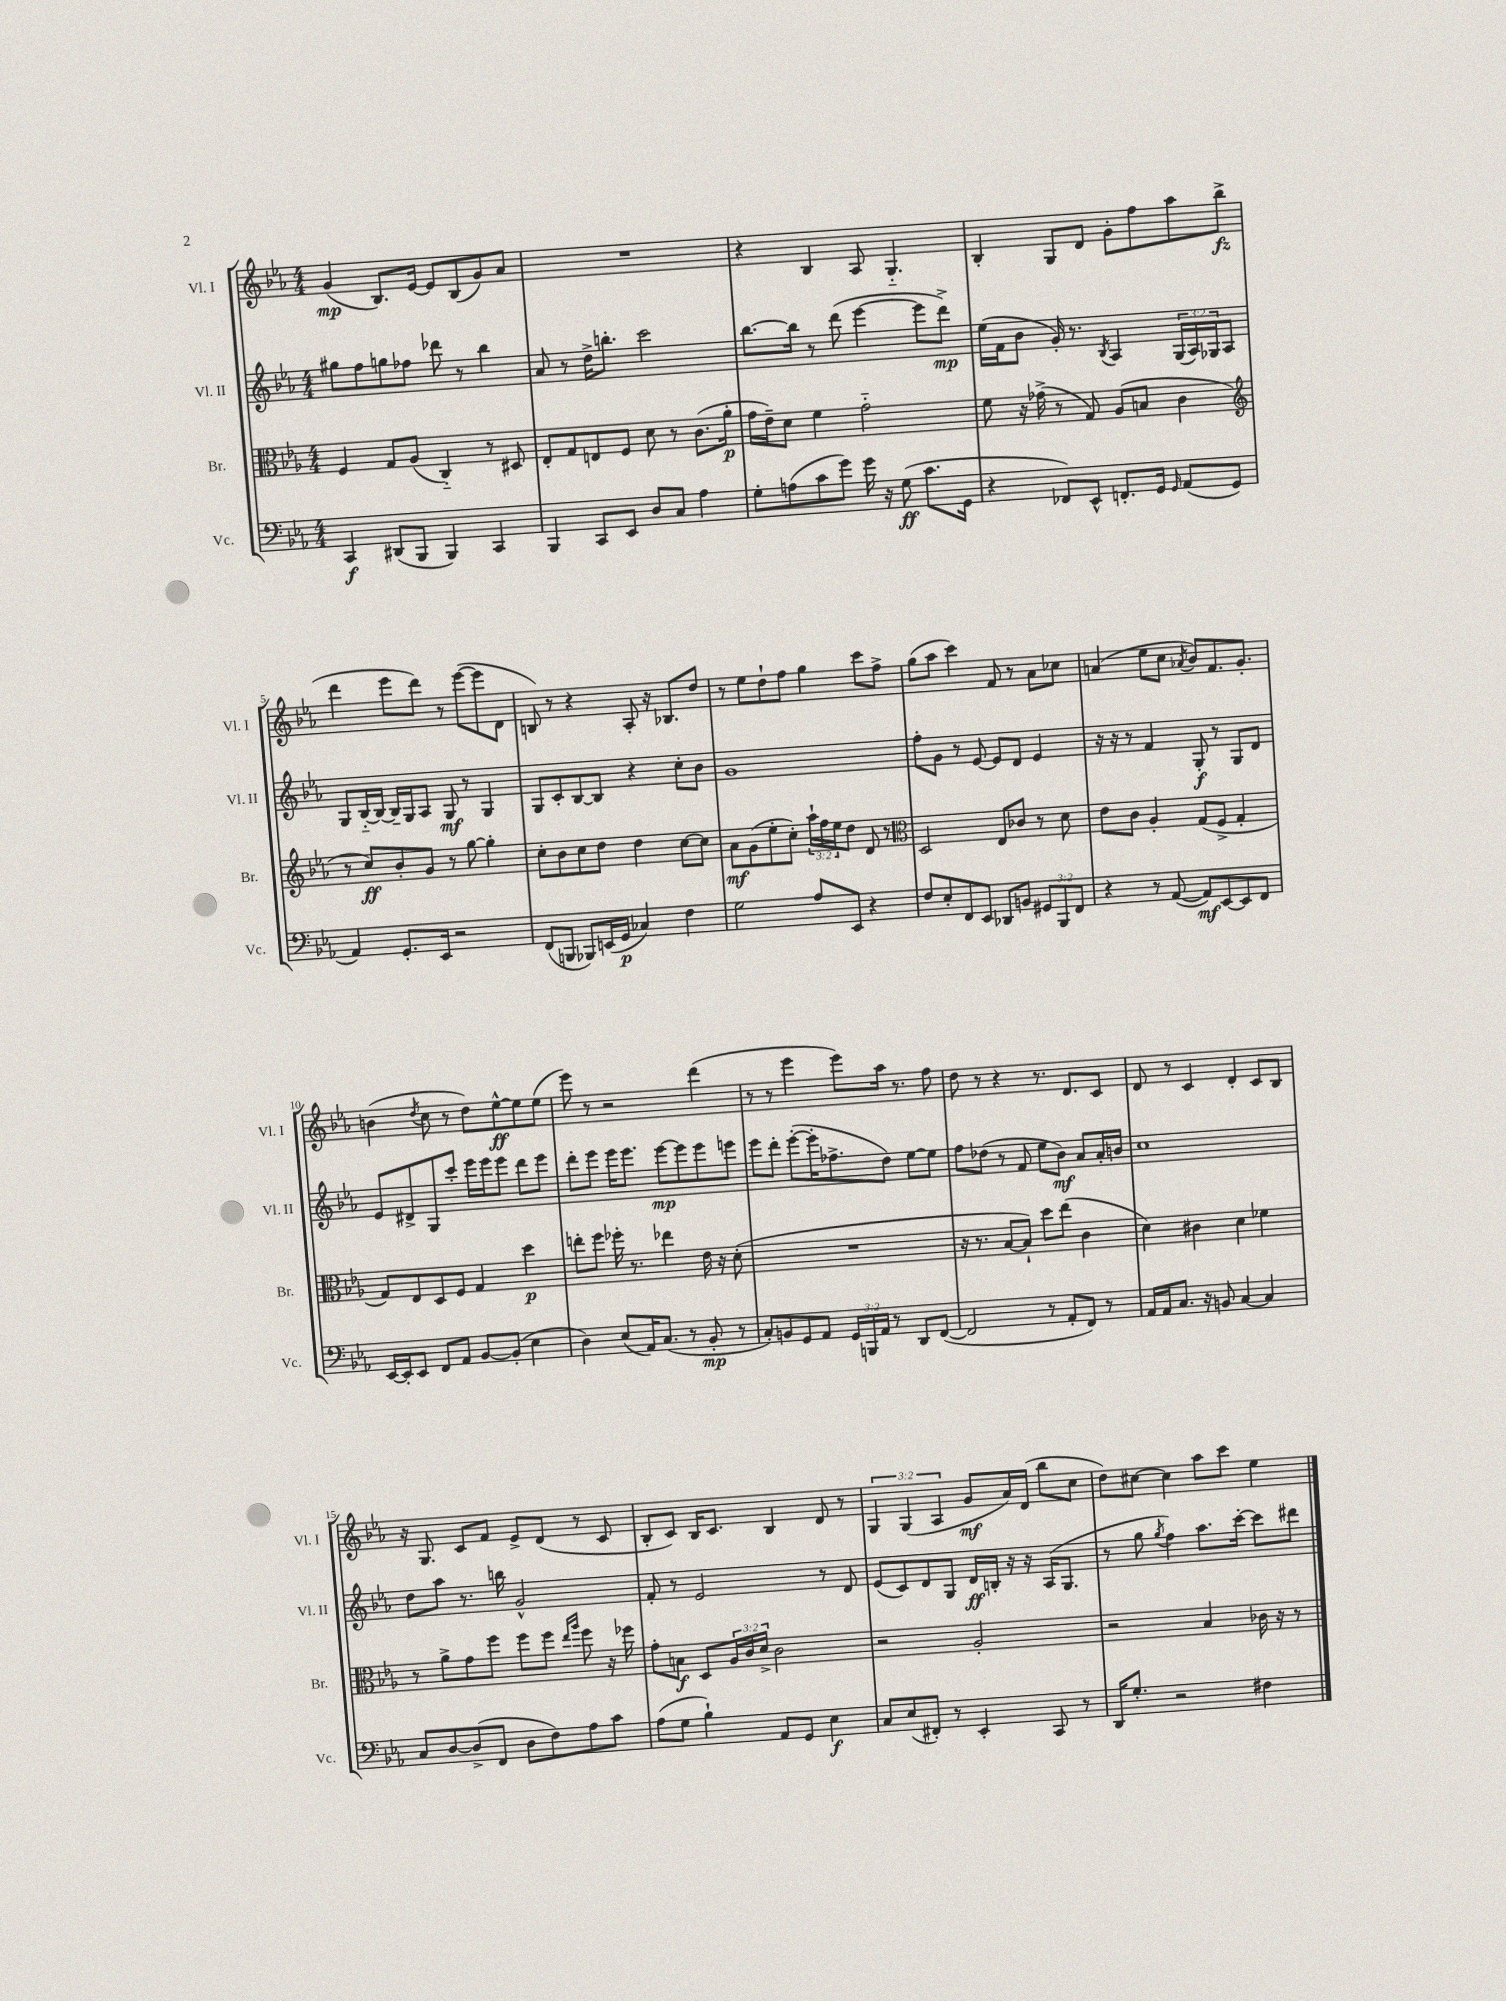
<<
\new StaffGroup <<
\new Staff = "s0" \with { instrumentName = "Vl. I" shortInstrumentName = "Vl. I" } {
    \clef treble \key ees \major \numericTimeSignature \time 4/4 \override Staff.TupletNumber.text = #tuplet-number::calc-fraction-text
    g'4\mp( bes8.) ees'16~ ees'8 bes8( g'8) aes'8 |
    R1 |
    r4 bes4 aes8 g4.-_ |
    bes4-. g8 d'8 g'8-. f''8 aes''8 bes''8->\fz( |
    d'''4 ees'''8 d'''8) r8 ees'''8~( ees'''8 d'8 |
    b8) r8 r4 aes8-. r16 bes8. d''8 |
    r8 ees''8 d''8-! f''8 g''4 c'''8 f''8-> |
    g''8( aes''8 c'''4) f'8 r8 aes'8 ces''8 |
    a'4( ees''8 c''8 \acciaccatura { aes'8 } bes'8) f'8. g'8.-. |
    b'4( \acciaccatura { d''8 } c''8 r8 d''8) ees''8~-^\ff ees''8 ees''8( |
    ees'''8) r8 r2 d'''4( |
    r8 r8 ees'''4 ees'''8) aes''16 r8. f''8 |
    d''8 r8 r4 r8. d'8. c'8 |
    d'8 r8 c'4 d'4-. c'8 bes8 |
    r16 g8. c'8 f'8 ees'8-> d'8( r8 c'8 |
    bes8-. c'8) bes16 c'8. bes4 d'8 r8 |
    \tuplet 3/2 { g4 g4( aes4 } g'8\mf aes'16) d'16( bes''8 c''8 |
    d''8) cis''8~ cis''4 aes''8 c'''8 ees''4 \bar "|." |
}
\new Staff = "s1" \with { instrumentName = "Vl. II" shortInstrumentName = "Vl. II" } {
    \clef treble \key ees \major \numericTimeSignature \time 4/4 \override Staff.TupletNumber.text = #tuplet-number::calc-fraction-text
    gis''8 f''8 g''8 fes''8 des'''8 r8 bes''4 |
    aes'8 r8 d''16-> b''8.-. c'''2 |
    bes''8.~ bes''16 r8 d'''8( ees'''4~ ees'''8 d'''8->\mp) |
    ees''16( f'16 bes'8 g'16-.) r8. \acciaccatura { bes8 } aes4 \tuplet 3/2 { g16( aes16) ges16 } aes8 |
    g8 bes16~-_ bes16~ bes16-- g16 aes8 g8\mf r8 g4 |
    g8 c'8-. bes8~ bes8 r4 c''8-. bes'8 |
    g'1 |
    f''8-. g'8 r8 ees'8~ ees'8 d'8 ees'4 |
    r16 r16 r8 f'4 g8-.\f r8 g8 d'8 |
    ees'8 dis'8-> g8 c'''8-. ees'''16 ees'''16 ees'''8 d'''8 ees'''8 |
    d'''8-. ees'''8 ees'''16 ees'''8. ees'''8~\mp ees'''8 ees'''8 e'''8 |
    ees'''8 d'''8-. ees'''8~-.( ees'''16-. fes''8.-> d''8) ees''8~ ees''8 |
    f''8 des''8( r8 f'8 ees''8 bes'8\mf) aes'8 aes'16-. b'16 |
    c''1 |
    d''8 aes''8 r8. b''16 g'2-^ |
    f'8-. r8 ees'2 r8 d'8 |
    ees'8( c'8) d'8 g8 d'16\ff b16-. r16 r16 aes16( g8. |
    r8 g''8 \acciaccatura { g''8 } f''4) aes''8. c'''16~-. c'''8 dis'''8 \bar "|." |
}
\new Staff = "s2" \with { instrumentName = "Br." shortInstrumentName = "Br." } {
    \clef alto \key ees \major \numericTimeSignature \time 4/4 \override Staff.TupletNumber.text = #tuplet-number::calc-fraction-text
    f4 g8 aes8( c4-_) r8 dis8 |
    ees8-. g8 e8 f8 d'8 r8 c'8.( aes'16-.\p |
    g'16 ees'16--) d'8 f'4 g'2-_ |
    f'8 r16 ges'16->( r8 g8) aes8( b8 c'4 |
    \clef treble r8 c''8\ff) bes'8-. g'8 r8 g''8~ g''4-. |
    c''8-. bes'8 c''8 d''8 d''4 c''8~ c''8 |
    aes'8\mf g'8( ees''8-. c''8-.) \tuplet 3/2 { aes''16-! f''16 ees''16 } d''8 d'8 r8 |
    \clef alto d2 ees8 ces'8 r8 d'8 |
    ees'8 c'8 aes4-. g8( f8-> g4-. |
    g8) ees8 d8 f8 g4 d''4\p |
    e''8-. f''8 fes''16-. r8. ees''4 ees'16 r16 d'8-.( |
    R1 |
    r16 r8. bes8~ bes8-!) d''8 ees''8( c'4 |
    d'4) cis'4 d'4 fes'4 |
    r8 aes'8-> g'8 f''8 f''8 f''8 \grace { ees''16 aes''16 } f''8 r16 fes''16 |
    g'8-. b8\f d8 \tuplet 3/2 { aes16 c'16 d'16-> } c'2 |
    r2 aes2-. |
    r2 bes4 ces'16 r16 r8 \bar "|." |
}
\new Staff = "s3" \with { instrumentName = "Vc." shortInstrumentName = "Vc." } {
    \clef bass \key ees \major \numericTimeSignature \time 4/4 \override Staff.TupletNumber.text = #tuplet-number::calc-fraction-text
    c,4\f dis,8( bes,,8 bes,,4) c,4 |
    bes,,4 c,8 ees,8 d8 c8 aes4 |
    g8-. a8( c'8 g'8) g'16 r16 g8\ff( c'8. g,16 |
    r4 fes,8) ees,8-^ f,8.-. g,16 \grace { g,16 } aes,8( g,8 |
    aes,4) g,8.-. ees,16 r2 |
    f,8( b,,8 bes,,8) e,16( g,16\p ces4) f4 |
    g2 aes8 ees,8 r4 |
    f8 ees8-. f,8 ees,8 des,8 b,8 \tuplet 3/2 { gis,8 bes,,8 f,8 } |
    r4 r8 aes,8~( aes,8\mf) ees,8~ ees,8 f,8 |
    ees,16~ ees,16-. ees,8 f,8 aes,8 bes,8~ bes,8-.( ees4 |
    d4) ees8( aes,16) c8.( r8 bes,8-.\mp r8 |
    c8-.) b,8 g,8 aes,8 \tuplet 3/2 { g,16 b,,16 aes,16 } r8 d,8 f,8~( |
    f,2 r8 aes,8-. f,8) r8 |
    aes,16 aes,16 c8. r16 b,8 c4~ c4 |
    c8 d8~ d8->( f,8 d8 f8) aes8 c'8 |
    aes8( g8 bes4-!) aes,8 g,8 ees4\f |
    c8 ees8( fis,8-.) r8 ees,4-. c,8 r8 |
    d,16 g8.-. r2 fis4 \bar "|." |
}
>>
>>
